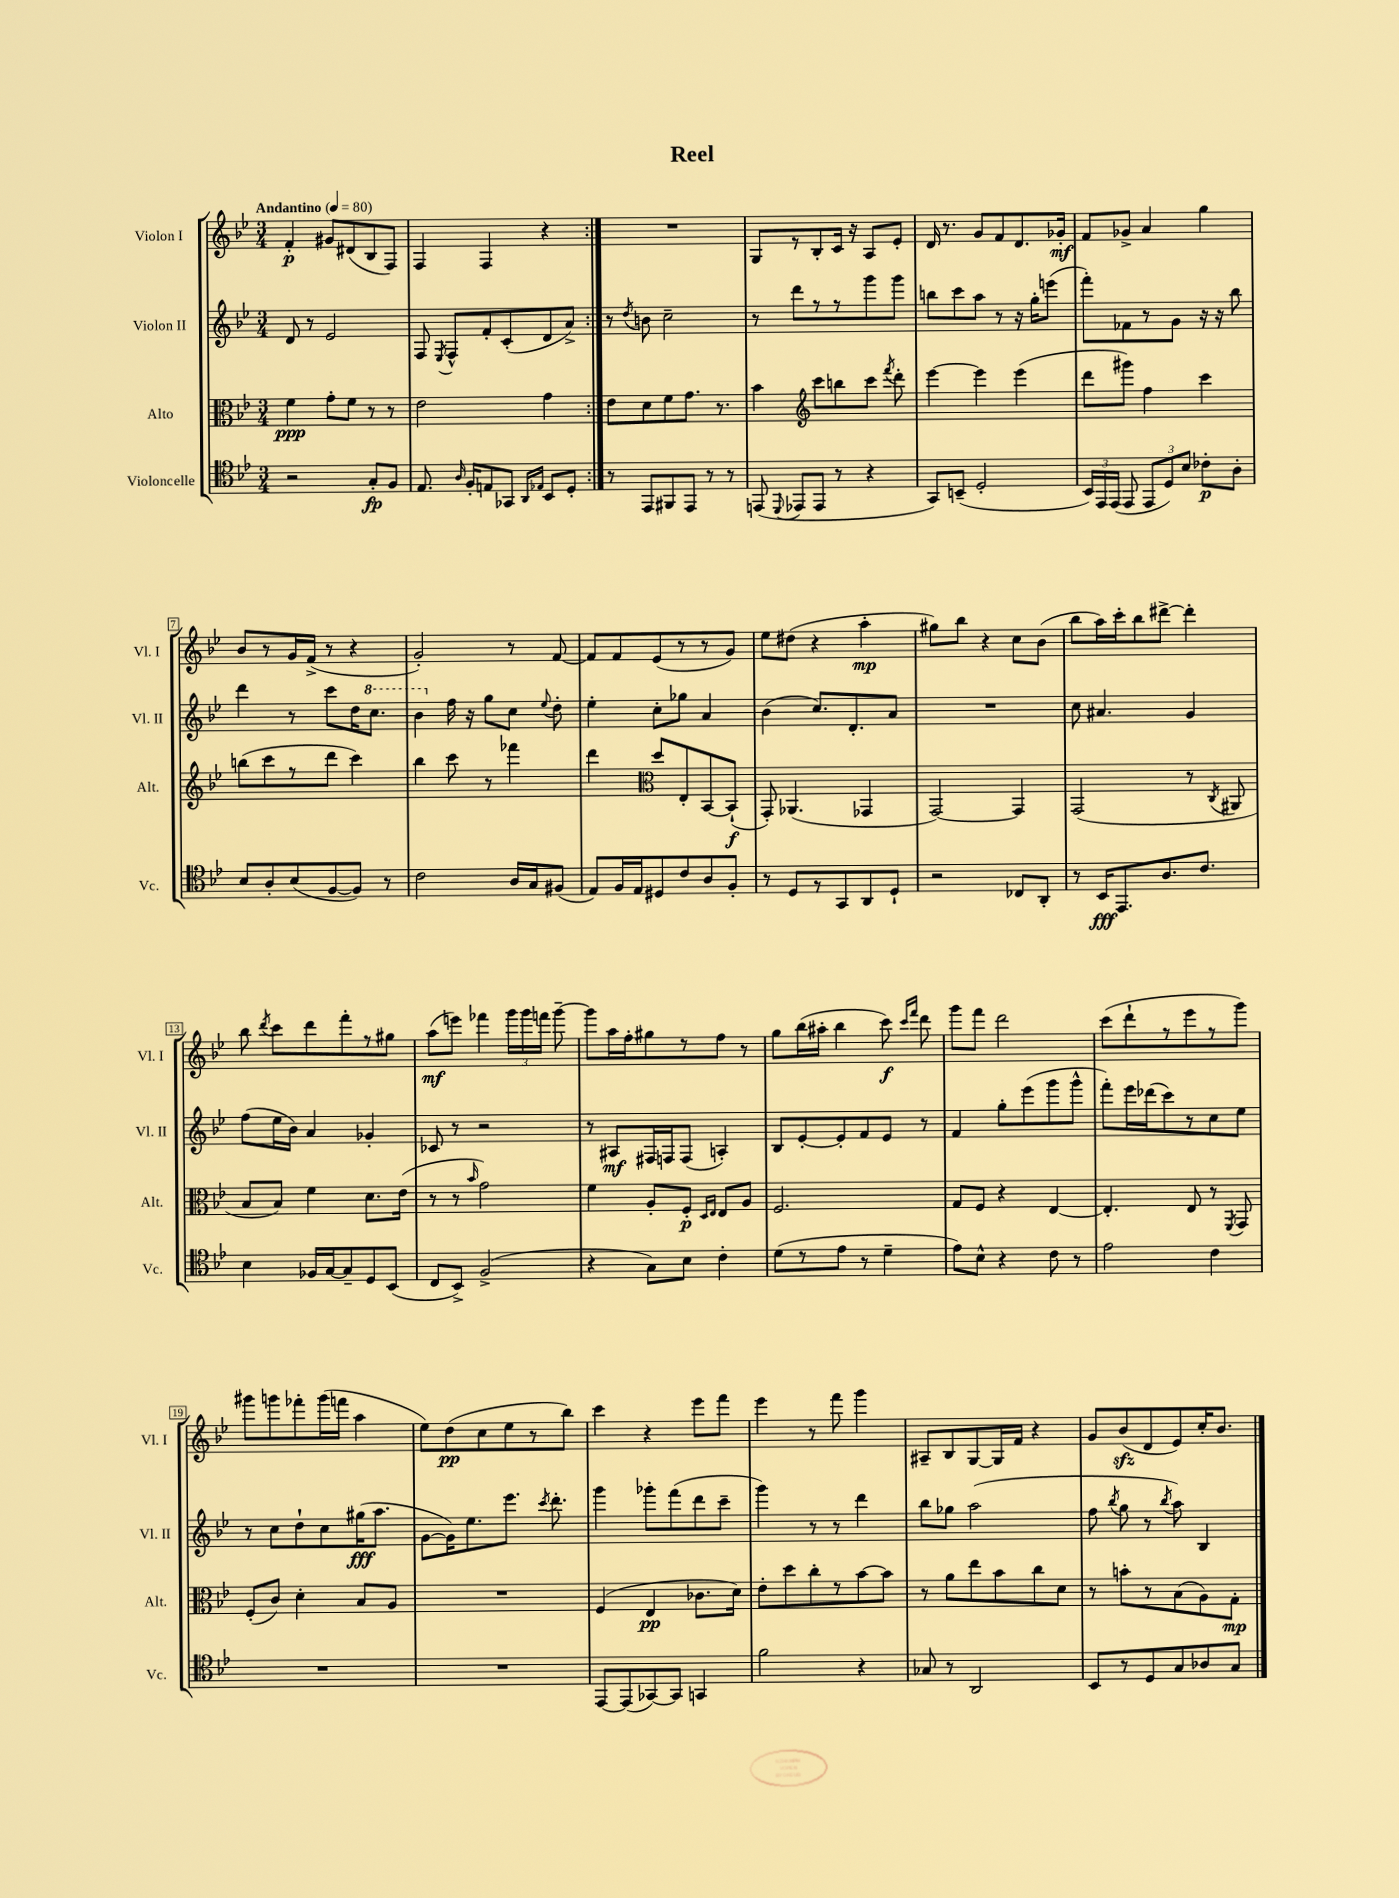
\header { title = "Reel" }
<<
\new StaffGroup <<
\new Staff = "s0" \with { instrumentName = "Violon I" shortInstrumentName = "Vl. I" } {
    \clef treble \key bes \major \numericTimeSignature \time 3/4 \tempo "Andantino" 4 = 80
    \autoBeamOff \repeat volta 2 { f'4-.\p gis'8[ dis'8( bes8 f8]) |
    f4 f4 r4 | }
    R2. |
    g8[ r8 bes8-. c'16] r16 a8[ ees'8]-. |
    d'16 r8. g'8[ f'8 d'8. ges'16]-.\mf |
    f'8[ ges'8]-> a'4 g''4 |
    bes'8[ r8 g'16 f'16]->( r8 r4 |
    g'2-.) r8 f'8~ |
    f'8[ f'8 ees'8( r8 r8 g'8]) |
    ees''8[ dis''8]( r4 a''4-.\mp |
    gis''8[) bes''8] r4 c''8[ bes'8]( |
    bes''8[ a''16) c'''16-. bes''8 dis'''8]~-> dis'''4-. |
    bes''8 \acciaccatura { d'''8 } c'''8[ d'''8 f'''8-. r8 gis''8] |
    a''8[\mf( e'''8]) fes'''4 \tuplet 3/2 { g'''16[ g'''16 f'''16] } g'''8~-- |
    g'''8[ a''16 f''16-. gis''8 r8 f''8] r8 |
    g''8[ bes''16( ais''16]-. bes''4 c'''8\f) \grace { c'''16[ f'''16] } d'''8 |
    g'''8[ f'''8] d'''2 |
    c'''8[( d'''8-! r8 ees'''8 r8 g'''8]) |
    gis'''8[ g'''8 fes'''8-. g'''16( f'''16] a''4 |
    ees''8[) d''8\pp( c''8 ees''8 r8 bes''8]) |
    c'''4 r4 ees'''8[ f'''8] |
    ees'''4 r8 f'''8 g'''4 |
    ais8[-- bes8 g8~ g16 f'16] r4 |
    g'8[ bes'8\sfz( d'8 ees'8) c''16-. bes'8.] \bar "|." |
}
\new Staff = "s1" \with { instrumentName = "Violon II" shortInstrumentName = "Vl. II" } {
    \clef treble \key bes \major \numericTimeSignature \time 3/4
    \autoBeamOff \repeat volta 2 { d'8 r8 ees'2 |
    f8 \acciaccatura { ees8 } f8[-^ f'8-. c'8-.( d'8 a'8]->) | }
    r8 \acciaccatura { d''8 } b'8 c''2-- |
    r8 d'''8[ r8 r8 g'''8 g'''8] |
    b''8[ c'''8 a''8] r8 r16 g''16[-. e'''8]( |
    f'''8[-.) fes'8 r8 g'8] r16 r16 bes''8 |
    d'''4 r8 c'''8[ d''16 \ottava #1 c'''8.] |
    bes''4 \ottava #0 f''16 r16 g''8[ c''8] \appoggiatura { ees''8 } d''8-. |
    ees''4-. c''8[-. ges''8] a'4 |
    bes'4( c''8.[) d'8.-. a'8] |
    R2. |
    c''8 ais'4. g'4 |
    f''8[( ees''16 bes'16]) a'4 ges'4-. |
    ces'8 r8 r2 |
    r8 ais8[\mf fis16 f16 f8]( a4-.) |
    bes8[ ees'8~-. ees'8-. f'8 ees'8] r8 |
    f'4 g''8[-. ees'''8( g'''8 g'''8]-^ |
    f'''8[-.) ees'''16 des'''16( c'''8) r8 c''8 ees''8] |
    r8 c''8[ d''8-! c''8 gis''16\fff( a''8.] |
    g'8[~ g'16) ees''8. ees'''8.] \acciaccatura { c'''8 } d'''8.-. |
    g'''4 ges'''8[-. f'''8( d'''8 c'''8]-- |
    g'''4) r8 r8 d'''4 |
    bes''8[ ges''8] a''2( |
    f''8 \acciaccatura { bes''8 } g''8 r8 \acciaccatura { bes''8 } a''8) bes4 \bar "|." |
}
\new Staff = "s2" \with { instrumentName = "Alto" shortInstrumentName = "Alt." } {
    \clef alto \key bes \major \numericTimeSignature \time 3/4
    \autoBeamOff \repeat volta 2 { f'4\ppp g'8[-. f'8] r8 r8 |
    ees'2 g'4 | }
    ees'8[ d'8 f'8 g'8.] r8. |
    bes'4 \clef treble c'''8[ b''8 c'''8] \acciaccatura { f'''8 } d'''8-. |
    ees'''4~ ees'''4 ees'''4( |
    d'''8[ gis'''8]) f''4 c'''4 |
    b''8[( c'''8 r8 d'''8] c'''4) |
    bes''4 c'''8 r8 fes'''4 |
    d'''4 \clef alto d''8[ ees8-. bes,8~ bes,8]-!\f( |
    g,8-.) aes,4.( ges,4 |
    g,2~) g,4 |
    g,2( r8 \acciaccatura { c8 } ais,8 |
    bes8[ bes8]) f'4 d'8.[ ees'16]( |
    r8 r8 \grace { bes'16 } g'2) |
    f'4 a8[-. f8]-.\p \grace { d16[ ees16] } ees8[ a8] |
    f2. |
    g8[ f8] r4 ees4~ |
    ees4.-. ees8 r8 \acciaccatura { f,8 } g,8 |
    f8[-.( c'8]) d'4-. bes8[ a8] |
    R2. |
    f4( ees4\pp ces'8.[ d'16]) |
    ees'8[-. d''8 c''8-. r8 bes'8~ bes'8] |
    r8 a'8[ ees''8 bes'8 c''8 d'8] |
    r8 b'8[-. r8 bes8( a8) g8]-.\mp \bar "|." |
}
\new Staff = "s3" \with { instrumentName = "Violoncelle" shortInstrumentName = "Vc." } {
    \clef tenor \key bes \major \numericTimeSignature \time 3/4
    \autoBeamOff \repeat volta 2 { r2 g8[-.\fp f8] |
    ees8. \grace { a16 } f16[-. e8 ges,8] \grace { a,16[ ees16] } bes,8[ d8]-. | }
    r8 ees,8[ fis,8 ees,8] r8 r8 |
    e,8( \appoggiatura { d,8 } ees,8[ ees,8] r8 r4 |
    g,8[) b,8]--( d2-. |
    \tuplet 3/2 { bes,16[) ees,16 ees,16]( } ees,8 \tuplet 3/2 { ees,8[ d8) bes8] } ces'8[-.\p a8]-. |
    bes8[ a8-. bes8( f8~ f8]) r8 |
    c'2 a16[ g16 fis8]( |
    ees8[) f16 ees16 dis8 c'8 a8 f8]-. |
    r8 d8[ r8 g,8 a,8 d8]-! |
    r2 ces8[ a,8]-. |
    r8 bes,16[\fff ees,8. a8. c'8.] |
    bes4 fes16[ g16~ g8-- d8 bes,8]( |
    c8[ bes,8]->) f2->( |
    r4 g8[) bes8] c'4-. |
    d'8[( r8 ees'8] r8 d'4-- |
    ees'8[) bes8]-^ r4 c'8 r8 |
    ees'2 c'4 |
    R2. |
    R2. |
    ees,8[~ ees,8( ges,8~) ges,8] g,4 |
    f'2 r4 |
    ges8 r8 a,2 |
    bes,8[ r8 d8 g8 aes8 g8] \bar "|." |
}
>>
>>
\layout { \context { \Score \override BarNumber.stencil = #(make-stencil-boxer 0.1 0.3 ly:text-interface::print) } }
